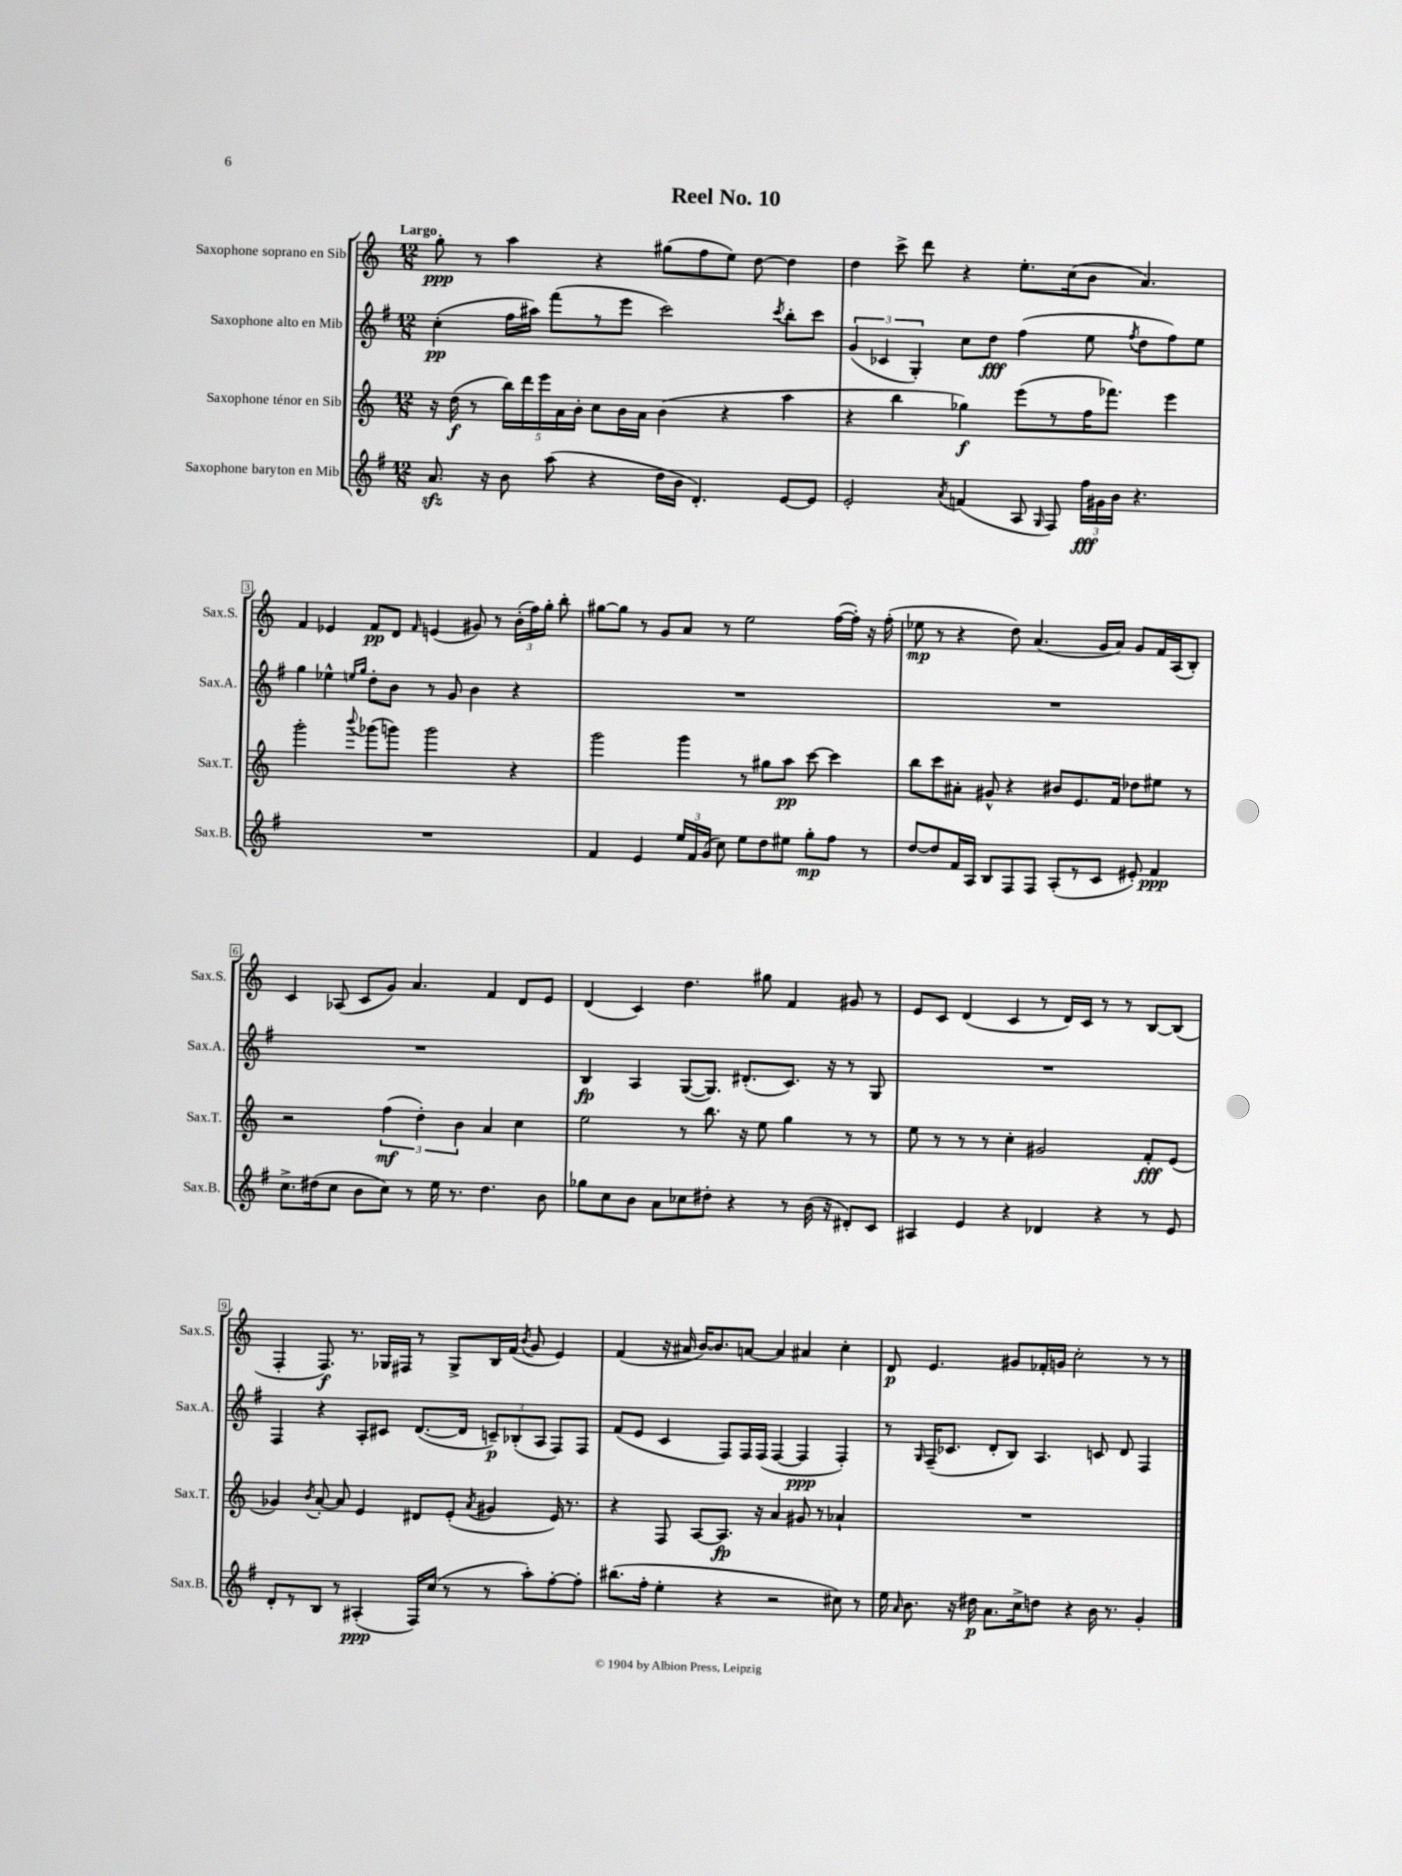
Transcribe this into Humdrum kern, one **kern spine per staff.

**kern	**dynam	**kern	**dynam	**kern	**dynam	**kern	**dynam
*part4	*part4	*part3	*part3	*part2	*part2	*part1	*part1
*staff4	*staff4	*staff3	*staff3	*staff2	*staff2	*staff1	*staff1
*I"Saxophone baryton en Mib	*	*I"Saxophone ténor en Sib	*	*I"Saxophone alto en Mib	*	*I"Saxophone soprano en Sib	*
*I'Sax.B.	*	*I'Sax.T.	*	*I'Sax.A.	*	*I'Sax.S.	*
*clefG2	*	*clefG2	*	*clefG2	*	*clefG2	*
*k[f#]	*	*k[]	*	*k[f#]	*	*k[]	*
*M12/8	*	*M12/8	*	*M12/8	*	*M12/8	*
=1	=1	=1	=1	=1	=1	=1	=1
!	!	!	!	!	!	!LO:TX:a:B:t=Largo	!
8.azz/	.	16r	.	(4cc'\	pp	8gg'\	ppp
.	.	(16dd\	f	.	.	.	.
.	.	8r	.	.	.	8r	.
16r	.	.	.	.	.	.	.
8b\	.	20bb\LL)	.	16ff#\LL	.	4aa\	.
.	.	20ddd\	.	.	.	.	.
.	.	.	.	16aa#X\JJ)	.	.	.
.	.	20eee\	.	.	.	.	.
(8aa\	.	.	.	(8fff#\L	.	.	.
.	.	20a\	.	.	.	.	.
.	.	20b'\JJ	.	.	.	.	.
4r	.	8cc\L	.	8r	.	4r	.
.	.	16b\L	.	8eee\J	.	.	.
.	.	16a\JJ	.	.	.	.	.
16dd\LL	.	(4b\	.	2ccc\)	.	(8gg#X\L	.
16b\JJ	.	.	.	.	.	.	.
4.d'/)	.	.	.	.	.	8ff\	.
.	.	4r	.	.	.	8ee\J)	.
.	.	.	.	.	.	[8dd\	.
.	.	.	.	8qccc/	.	.	.
[8e/L	.	4aa\	.	8bb'\L	.	4dd\]	.
8e/J]	.	.	.	8ccc\J	.	.	.
=2	=2	=2	=2	=2	=2	=2	=2
2e'/	.	4r	.	(6g/	.	4dd\	.
.	.	.	.	6c-X/	.	.	.
.	.	4bb\	.	.	.	8ccc^\	.
.	.	.	.	6G'/)	.	.	.
.	.	.	.	.	.	8ddd\	.
8qa/	.	.	.	.	.	.	.
(4fn/	.	4gg-X\)	f	8cc\L	.	4r	.
.	.	.	.	8dd\J	fff	.	.
8A/	.	(8eee\L	.	(4ff#\	.	8.ee'\L	.
16qqG/	.	.	.	.	.	.	.
8F#/)	.	8r	.	.	.	.	.
.	.	.	.	.	.	(16cc\k	.
24ff#\LL	fff	16ff\K	.	8ee\	.	8b\J	.
24g#X\	.	.	.	.	.	.	.
.	.	8.fff-X\J)	.	.	.	.	.
24b\JJ	.	.	.	.	.	.	.
.	.	.	.	8qff#/	.	.	.
4.r	.	.	.	8dd\L	.	4.a/)	.
.	.	4eee\	.	8ff#\)	.	.	.
.	.	.	.	8ee\J	.	.	.
!!LO:LB:g=z
=3	=3	=3	=3	=3	=3	=3	=3
1.r	.	2ggg'\	.	4gg\	.	4f/	.
.	.	.	.	4ee-X^^\	.	4e-X/	.
.	.	.	.	16qqeen/LL	.	.	.
.	.	8qqbbb/	.	16qqgg/JJ	.	.	.
.	.	(8ggg-X\L	.	8dd'\L	.	8f/L	pp
.	.	8gggn\J)	.	8b\J	.	8d/J	.
.	.	.	.	.	.	16qqf/	.
.	.	2ggg\	.	8r	.	(4en/	.
.	.	.	.	8g/	.	.	.
.	.	.	.	4b\	.	8g#X/)	.
.	.	.	.	.	.	8r	.
.	.	4r	.	4r	.	(24b'\LL	.
.	.	.	.	.	.	24ff\)	.
.	.	.	.	.	.	24gg'\JJ	.
.	.	.	.	.	.	8bb'\	.
=4	=4	=4	=4	=4	=4	=4	=4
4f#/	.	2ggg\	.	1.r	.	[8gg#X\L	.
.	.	.	.	.	.	8gg#\J]	.
4e/	.	.	.	.	.	8r	.
.	.	.	.	.	.	8g/L	.
24ee/LL	.	4ggg\	.	.	.	8a/J	.
24f#/	.	.	.	.	.	.	.
(24g/JJ	.	.	.	.	.	.	.
8cc\)	.	.	.	.	.	8r	.
8ee\L	.	8r	.	.	.	2ee\	.
8dd\	.	8gg#X\L	.	.	.	.	.
8ee#X\J	.	8aa\J	pp	.	.	.	.
8gg'\L	mp	[8ccc\	.	.	.	.	.
8ff#\J	.	4ccc\]	.	.	.	([16ff\LL	.
.	.	.	.	.	.	16ff'\JJ])	.
8r	.	.	.	.	.	16r	.
.	.	.	.	.	.	(16ff'\	.
=5	=5	=5	=5	=5	=5	=5	=5
[8dd/L	.	8bb\L	.	1.r	.	8ee-X\	mp
8dd/]	.	8ccc\	.	.	.	8r	.
16f#/L	.	8a#X'\J	.	.	.	4r	.
16A/JJ	.	.	.	.	.	.	.
8B/L	.	8g#X^^/	.	.	.	.	.
8F#/	.	4r	.	.	.	8dd\)	.
8F#/J	.	.	.	.	.	(4.a/	.
(8A'/L	.	8b#X/L	.	.	.	.	.
8r	.	8.e/	.	.	.	.	.
8c/J	.	.	.	.	.	16g/LL	.
.	.	16f/Jk	.	.	.	16a/JJ)	.
8e#X'/)	.	8dd-X\L	.	.	.	8g/L	.
4f#/	ppp	8ee#X\J	.	.	.	16f/L	.
.	.	.	.	.	.	(16A/J	.
.	.	8r	.	.	.	8B'/J)	.
!!LO:LB:g=z
=6	=6	=6	=6	=6	=6	=6	=6
8.cc^\L	.	2r	.	1.r	.	4c/	.
(16dd#X\k	.	.	.	.	.	.	.
8cc\J	.	.	.	.	.	(8A-X/	.
8b\L	.	.	.	.	.	8c/L	.
8cc\J)	.	(6ff\	mf	.	.	8g/J)	.
8r	.	.	.	.	.	4.a/	.
.	.	6dd'\)	.	.	.	.	.
16ee\	.	.	.	.	.	.	.
8.r	.	.	.	.	.	.	.
.	.	6b\	.	.	.	.	.
4.dd#\	.	4a/	.	.	.	4f/	.
.	.	4cc\	.	.	.	8d/L	.
8b\	.	.	.	.	.	8e/J	.
=7	=7	=7	=7	=7	=7	=7	=7
8gg-X\L	.	2ee\	.	4B/	fp	(4d/	.
8cc\	.	.	.	.	.	.	.
8b\J	.	.	.	4A/	.	4c/)	.
8a\L	.	.	.	.	.	.	.
8cc-X\	.	8r	.	([8G/L	.	4.dd\	.
8dd#X'\J	.	8.bb\	.	8.G/J])	.	.	.
4r	.	.	.	.	.	.	.
.	.	16r	.	(8.d#X'/L	.	.	.
.	.	8ee\	.	.	.	8gg#X\	.
8r	.	4gg\	.	8.c/J)	.	4f/	.
(16b\	.	.	.	.	.	.	.
16r	.	.	.	16r	.	.	.
8d#X'/L)	.	8r	.	8r	.	8g#X/	.
8c/J	.	8r	.	8G/	.	8r	.
=8	=8	=8	=8	=8	=8	=8	=8
4A#X/	.	8ee\	.	1.r	.	8e/L	.
.	.	8r	.	.	.	8c/J	.
4e/	.	8r	.	.	.	(4d/	.
.	.	8r	.	.	.	.	.
4r	.	4cc'\	.	.	.	4c/	.
4d-X/	.	2g#X/	.	.	.	8r	.
.	.	.	.	.	.	16d/LL)	.
.	.	.	.	.	.	16c/JJ	.
4r	.	.	.	.	.	8r	.
.	.	.	.	.	.	8r	.
8r	.	8f'/L	fff	.	.	[8B/L	.
8e/	.	(8e/J	.	.	.	(8B/J]	.
!!LO:LB:g=z
=9	=9	=9	=9	=9	=9	=9	=9
8d'/L	.	4g-X/)	.	4F#/	.	4F'/	.
8r	.	.	.	.	.	.	.
.	.	8qb/	.	.	.	.	.
8B/J	.	[8a'/	.	4r	.	8.F/)	f
8r	.	8a/]	.	.	.	.	.
.	.	.	.	.	.	8.r	.
(4A#X'/	ppp	4e/	.	8A'/L	.	.	.
.	.	.	.	8c#X/J	.	16G-X/LL	.
.	.	.	.	.	.	16F#X/JJ	.
16F#/LL)	.	8d#X/L	.	([8.d/L	.	8r	.
(16cc/JJ	.	.	.	.	.	.	.
8r	.	(8e'/J	.	.	.	8G-^/L	.
.	.	.	.	16d/Jk]	.	.	.
.	.	8qa/	.	.	.	.	.
8r	.	4g#X/	.	12cn~/L)	p	16B/L	.
.	.	.	.	.	.	(16f/JJ	.
.	.	.	.	(12B-X'/	.	.	.
.	.	.	.	.	.	8qb/	.
8aa'\L)	.	.	.	.	.	8g/	.
.	.	.	.	12A/J	.	.	.
[8ff#'\	.	16e/)	.	8F#/L)	.	4e/)	.
.	.	8.r	.	.	.	.	.
8ff#'\J]	.	.	.	8F#/J	.	.	.
=10	=10	=10	=10	=10	=10	=10	=10
(8.bb#X\L	.	4r	.	(8f#/L	.	(4f/	.
.	.	.	.	8e/J	.	.	.
16ff#'\Jk	.	.	.	.	.	.	.
4ee'\	.	8F/	.	4c/	.	16r	.
.	.	.	.	.	.	16a#X/	.
.	.	[8A/L	.	.	.	[16b/KL)	.
.	.	.	.	.	.	8.b/]	.
4r	.	8.A/J]	fp	8F#/L)	.	.	.
.	.	.	.	16F#/L	.	[8an/J	.
.	.	16r	.	(16F#/JJ	.	.	.
2r	.	4a/	.	[4F#/	.	4a/]	.
.	.	8g#X/	.	4F#/]	ppp	4a#X/	.
.	.	8r	.	.	.	.	.
8cc#X\)	.	4a-X`/	.	4F#'/)	.	4cc'\	.
8r	.	.	.	.	.	.	.
=11	=11	=11	=11	=11	=11	=11	=11
16ee\	.	1.r	.	8r	.	8d/	p
16qqa/	.	.	.	.	.	.	.
8.b\	.	.	.	.	.	.	.
.	.	.	.	16qqG/	.	.	.
.	.	.	.	(16F#~/KL	.	4.e/	.
.	.	.	.	8.c-X/J	.	.	.
16r	.	.	.	.	.	.	.
16dd#X\	p	.	.	.	.	.	.
8.a\L	.	.	.	8d'/L	.	.	.
.	.	.	.	8B/J)	.	8g#X/L	.
16cc^\k	.	.	.	.	.	.	.
8ddn\J	.	.	.	4.A/	.	16f-X'/L	.
.	.	.	.	.	.	16gn/JJ	.
4r	.	.	.	.	.	2cc'\	.
16b\	.	.	.	8cn/	.	.	.
8.r	.	.	.	.	.	.	.
.	.	.	.	8d/	.	.	.
4g'/	.	.	.	4F#/	.	8r	.
.	.	.	.	.	.	8r	.
==	==	==	==	==	==	==	==
*-	*-	*-	*-	*-	*-	*-	*-
